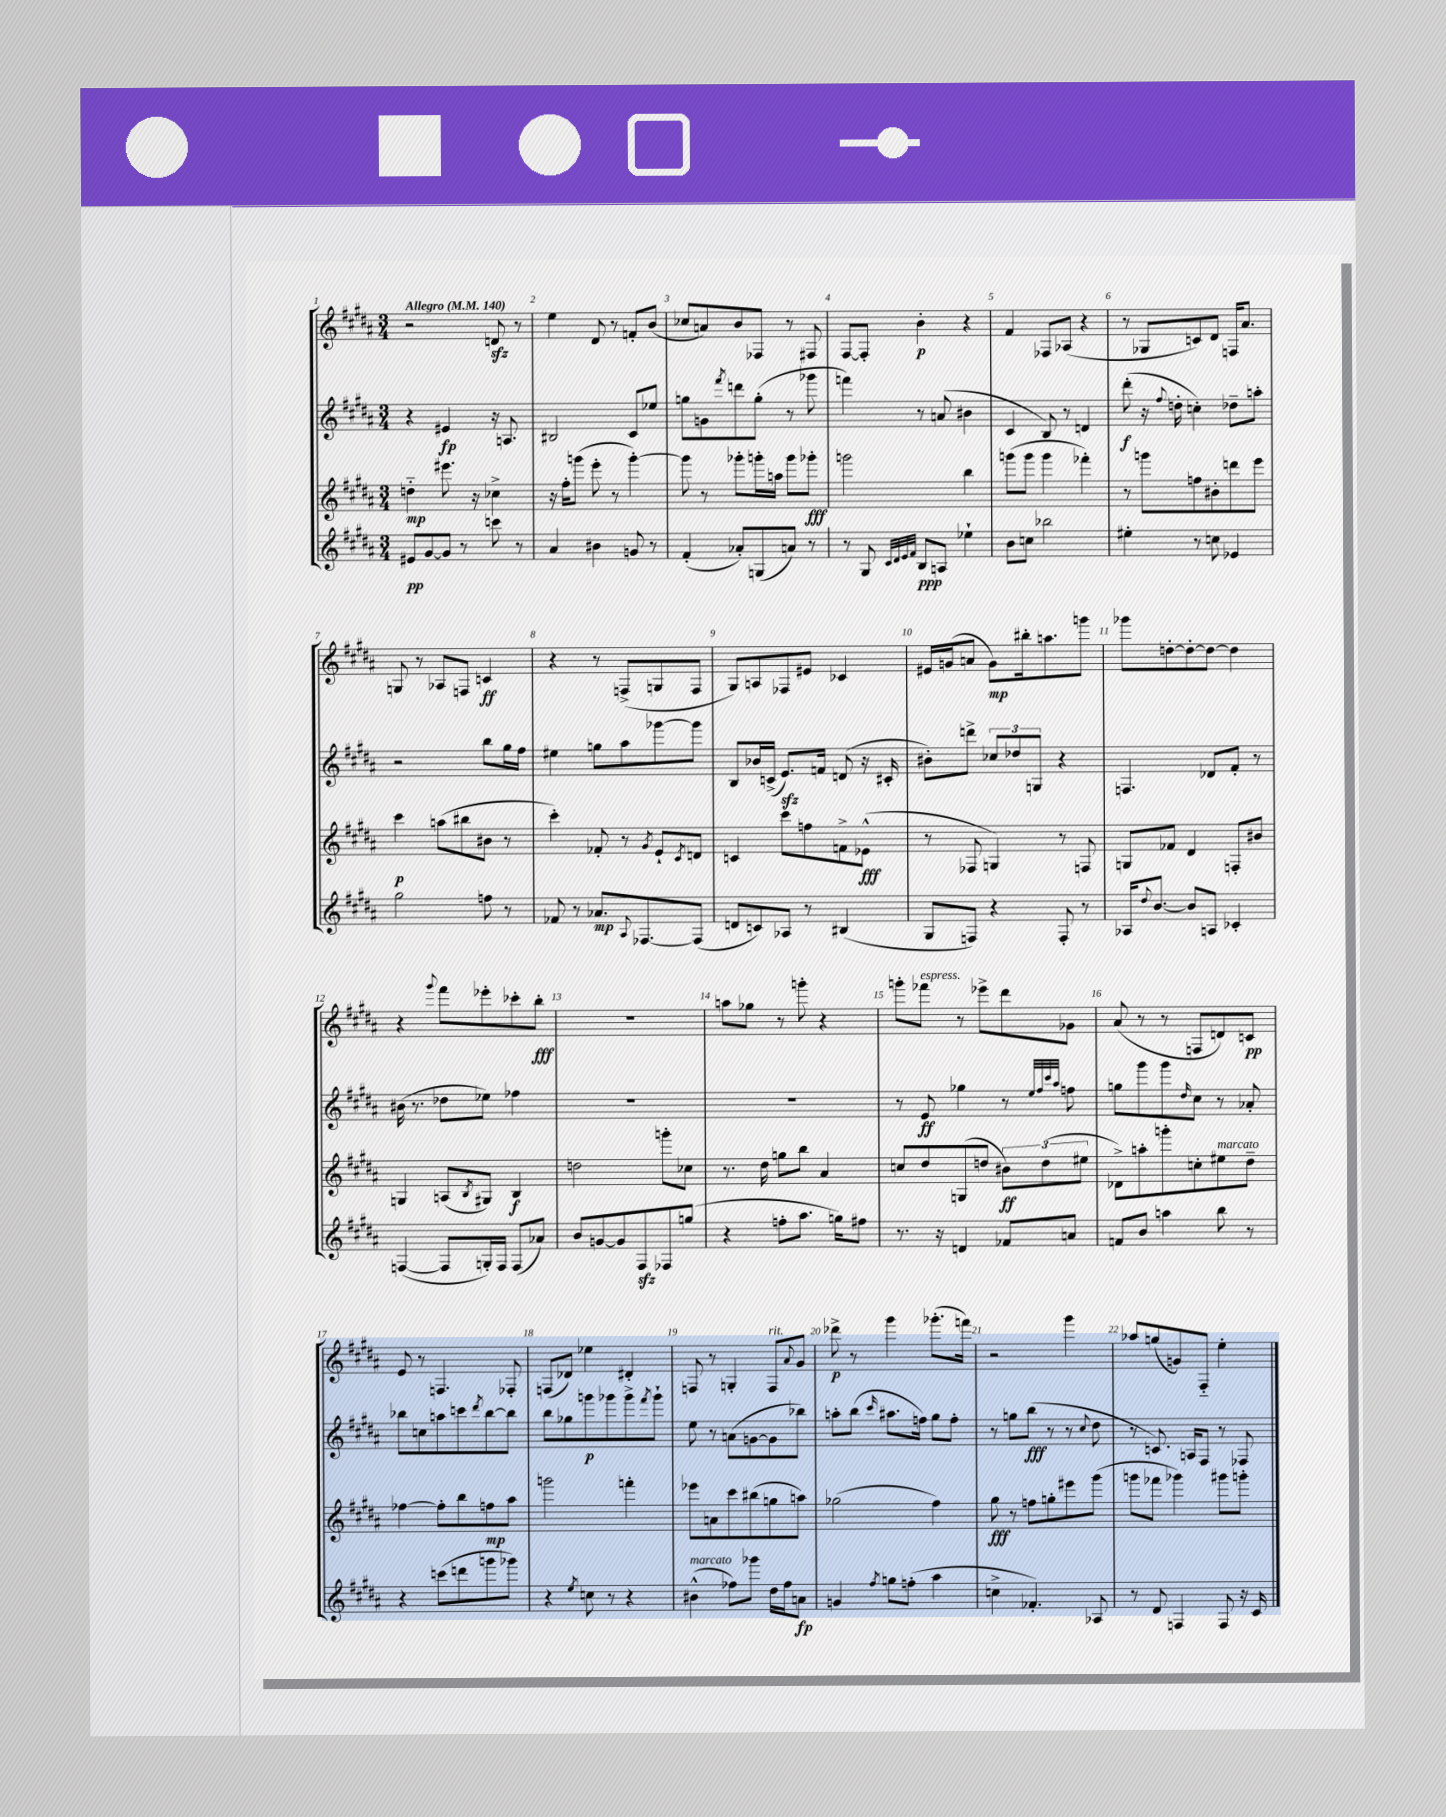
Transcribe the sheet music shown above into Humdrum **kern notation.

**kern	**kern	**kern	**kern
*staff4	*staff3	*staff2	*staff1
*clefG2	*clefG2	*clefG2	*clefG2
*k[f#c#g#d#a#]	*k[f#c#g#d#a#]	*k[f#c#g#d#a#]	*k[f#c#g#d#a#]
*M3/4	*M3/4	*M3/4	*M3/4
*MM140	*MM140	*MM140	*MM140
8e#/L	4dd'~\	4r	2r
[8g#/	.	.	.
8g#/]J	8.eee#\	4e#/	.
8r	.	.	.
.	16r	.	.
8ccc\	4cc-^\	16r	8d/
.	.	8.A/	.
8r	.	.	8r
=	=	=	=
4a#/	16r	2B#/	4ee\
.	16ff#'\LK	.	.
.	(8ggg\J	.	.
4b#\	8eee'\	.	8d#/
.	8r	.	8r
8g/	[4ggg'\)	8c#/L	8f'/L
8r	.	8ee-/J	(8b/J
=	=	=	=
(4f#'/	8ggg\]	8gg\L	8cc-/L
.	8r	8g\	8a/)
.	.	8qfff#/	.
8a-'/L)	8ggg-'\L	8ddd\	8b/
(8G/	16ggg'\L	(8gg'\J	8F-/J
.	16aa\JJ	.	.
8a/J)	8ggg\L	8r	8r
8r	8ggg-'\J	8ggg-\	8F#/
=	=	=	=
8r	2ggg\	4fff\)	[8F#/L
8G#/	.	.	8F#'/]J
32qqc#/LLL	.	.	.
32qqd#/	.	.	.
32qqe/	.	.	.
32qqf#/JJJ	.	.	.
8B/L	.	8r	4b'\
8A/J	.	(8a/	.
4ee-`\	4bb\	4b#\	4r
=	=	=	=
8b\L	(8ggg\L	4c#/	4f#/
8cc\J	8ggg\J	.	.
2bb-\	4ggg\	8B/)	8F-/L
.	.	8r	(8A-/J
.	4fff-'\)	4d/	4r
=	=	=	=
4ee#'\	8r	(8ddd#'\	8r
.	8ggg\L	16r	8G-/L
.	.	8qqff#/	.
.	.	16dd'\	.
8r	8ff\	4cc'\)	8c/)
8cc\	8b#'\	.	8d#/J
4e-/	8ddd\	8dd-~\L	16F/LK
.	.	.	8.a#/J
.	8eee\J	8aa'\J	.
=	=	=	=
2gg#\	4ccc#\	2r	8G/
.	.	.	8r
.	(8aa\L	.	8A-/L
.	8bb#\	.	8F/J
8ff\	8b#\J	8bb\L	4c/
8r	8r	16gg#\L	.
.	.	16ff#\JJ	.
=	=	=	=
8f-/	4ccc#'\)	4ee#\	4r
8r	.	.	.
8.a-/L	8f-'/	8gg\L	8r
.	8r	8aa#\	(8F^/L
8qqA#/	.	.	.
[8.F-/	.	.	.
.	8qg#/	.	.
.	8e`/L	[8ggg-\	8G/
.	8qc#/	.	.
(8F-/]J	8d/J	8ggg-\]J	8F/J
=	=	=	=
8d/L	4c/	8B/L	8G#/L)
8c/)	.	16b-/L	8A/
.	.	(16c^/JJ	.
8A-/J	8ccc#\L	8.e/L)	8F-/
8r	8ff\	.	8e#/J
.	.	16f/Jk	.
(4B#/	8f^\	(8d/	4c-/
.	(8e-^^\J	16r	.
.	.	16c#'/	.
=	=	=	=
8G#/L	8r	8b#'\L)	16e#/LL
.	.	.	(16g/J
8F/J)	8F-/	8ddd^\J	8a/J
4r	4G/)	12cc-/L	8g\L)
.	.	12dd-/	.
.	.	.	16bb#'\k
.	.	12G/J	.
.	.	.	8.aa\
8F'/	8r	4r	.
8r	8F/	.	8ggg\J
=	=	=	=
16A-/LK	8G/L	4.F/	8ggg-\L
8qqdd#/	.	.	.
[8.b/J	.	.	.
.	8f-/J	.	[8dd'\
8b/]L	4d#/	.	8dd'\_
8A/J	.	8d-/L	8dd\_J
4c-'/	8F'/L	8f#'/J	4dd\]
.	8b#/J	8r	.
=	=	=	=
([4F/	4G/	(16b#\	4r
.	.	8.r	.
.	.	.	8qqggg#/
8F/]L	(8A/L	8dd-\L	8fff#\L
.	8qB/	.	.
16G'/L)	8G#/J)	8ee-\J)	8eee-'\
16F/JJ	.	.	.
(8F/L	4B/	4ff-\	8ccc-'\
8a-/J)	.	.	8bb'\J
=	=	=	=
8b/L	2dd\	2.r	2.r
[8g/	.	.	.
8g/]	.	.	.
8F#/	.	.	.
8F-/	8ggg'\L	.	.
(8gg/J	8cc-\J	.	.
=	=	=	=
4r	8.r	2.r	8aa\L
.	.	.	8gg-\J
.	16dd#\	.	.
8ff'\L	8gg\L	.	8r
8.aa#\J	8bb\J	.	8ggg'\
.	4a#/	.	4r
16gg\LK)	.	.	.
8ff#\J	.	.	.
=	=	=	=
8.r	8cc/L	8r	8ggg'\L
.	8dd#/	8e/	8fff-\J
16r	.	.	.
4d/	(8G/	4gg-\	8r
.	8dd/J	.	8eee-^\L
8f-/L	12b#\L)	8r	8ddd#\
.	(12dd\	.	.
.	.	32qqee/LLL	.
.	.	32qqff#/	.
.	.	32qqccc#/	.
.	.	32qqaa#/JJJ	.
8a/J	.	8ff\	8g-\J
.	12ee#\J	.	.
=	=	=	=
8f/L	8d-^\L)	8gg\L	(8a#/
8b/J	8aa'\	8ggg#\	8r
4aa\	8ggg'\	8ggg#\	8r
.	.	16qqdd#/	.
.	8cc'\	8cc#\J	8F/L
8bb\	8ee#\	8r	8d/)
8r	8dd#~\J	8a-'/	8c/J
=	=	=	=
4r	[4ff-\	8bb-\L	8e/
.	.	8cc\	8r
(8ccc\L	8ff-'\]L	8aa\	4.F/
8ddd\	8bb\	8ccc\	.
.	.	8qddd#/	.
8ggg\	8ff\	[8bb-\	.
8ggg-\J)	8aa#\J	8bb-\]J	8F-'/
=	=	=	=
4r	2ggg\	8bb\L	(8F/L
.	.	8gg-\	8d-/J)
8qee/	.	.	.
8cc\	.	8ggg\	4ee-\
8r	.	8ggg-\	.
4r	4fff'\	8ggg-^\	4d#'/
.	.	8qfff#/	.
.	.	8ggg-`\J	.
=	=	=	=
(4b#^^\	8eee-\L	8ee\	8F/
.	8a\	8r	8r
8ff-\L)	8ccc#\	(8a\L	4G'/
8ggg-\J	(8bb#\	[8g\	.
16dd#\LL	8gg\	8g\]	8F/L
16ff-\J	.	.	.
.	.	.	8qqa#/
8a\J	8aa\J)	8bb-\J)	8g#/J
=	=	=	=
4g/	(2gg-\	8aa'\L	8ddd-^\
.	.	(8bb\J	8r
8qff#/	.	16qqccc#/	.
8gg\L	.	8.aa#\L	4ggg#\
(8ff'\J	.	.	.
.	.	16ff\Jk)	.
4aa#\	4ff#\)	8gg#\L	(8.ggg-'\L
.	.	8ff'\J	.
.	.	.	16fff\Jk)
=	=	=	=
4cc^\	8gg#\	8r	2r
.	8r	8gg\L	.
4.f-'/)	8ff\L	(8bb\J	.
.	8gg'\	8r	.
.	8eee#\	8r	4ggg#\
.	.	8qqcc#/	.
8A-/	(8ggg#\J	8dd#\	.
=	=	=	=
8r	8ggg\L	8r	8aa-/L
8d#/	8fff-\J	8.c/)	(8gg/
4F/	4ggg-\)	.	8g/)
.	.	16A/LK	.
.	.	8F#/J	8F#'~/J
8F/	8ggg#\L	8r	4ee'\
16r	8ggg'\J	8F-/	.
16c#/	.	.	.
==	==	==	==
*-	*-	*-	*-
